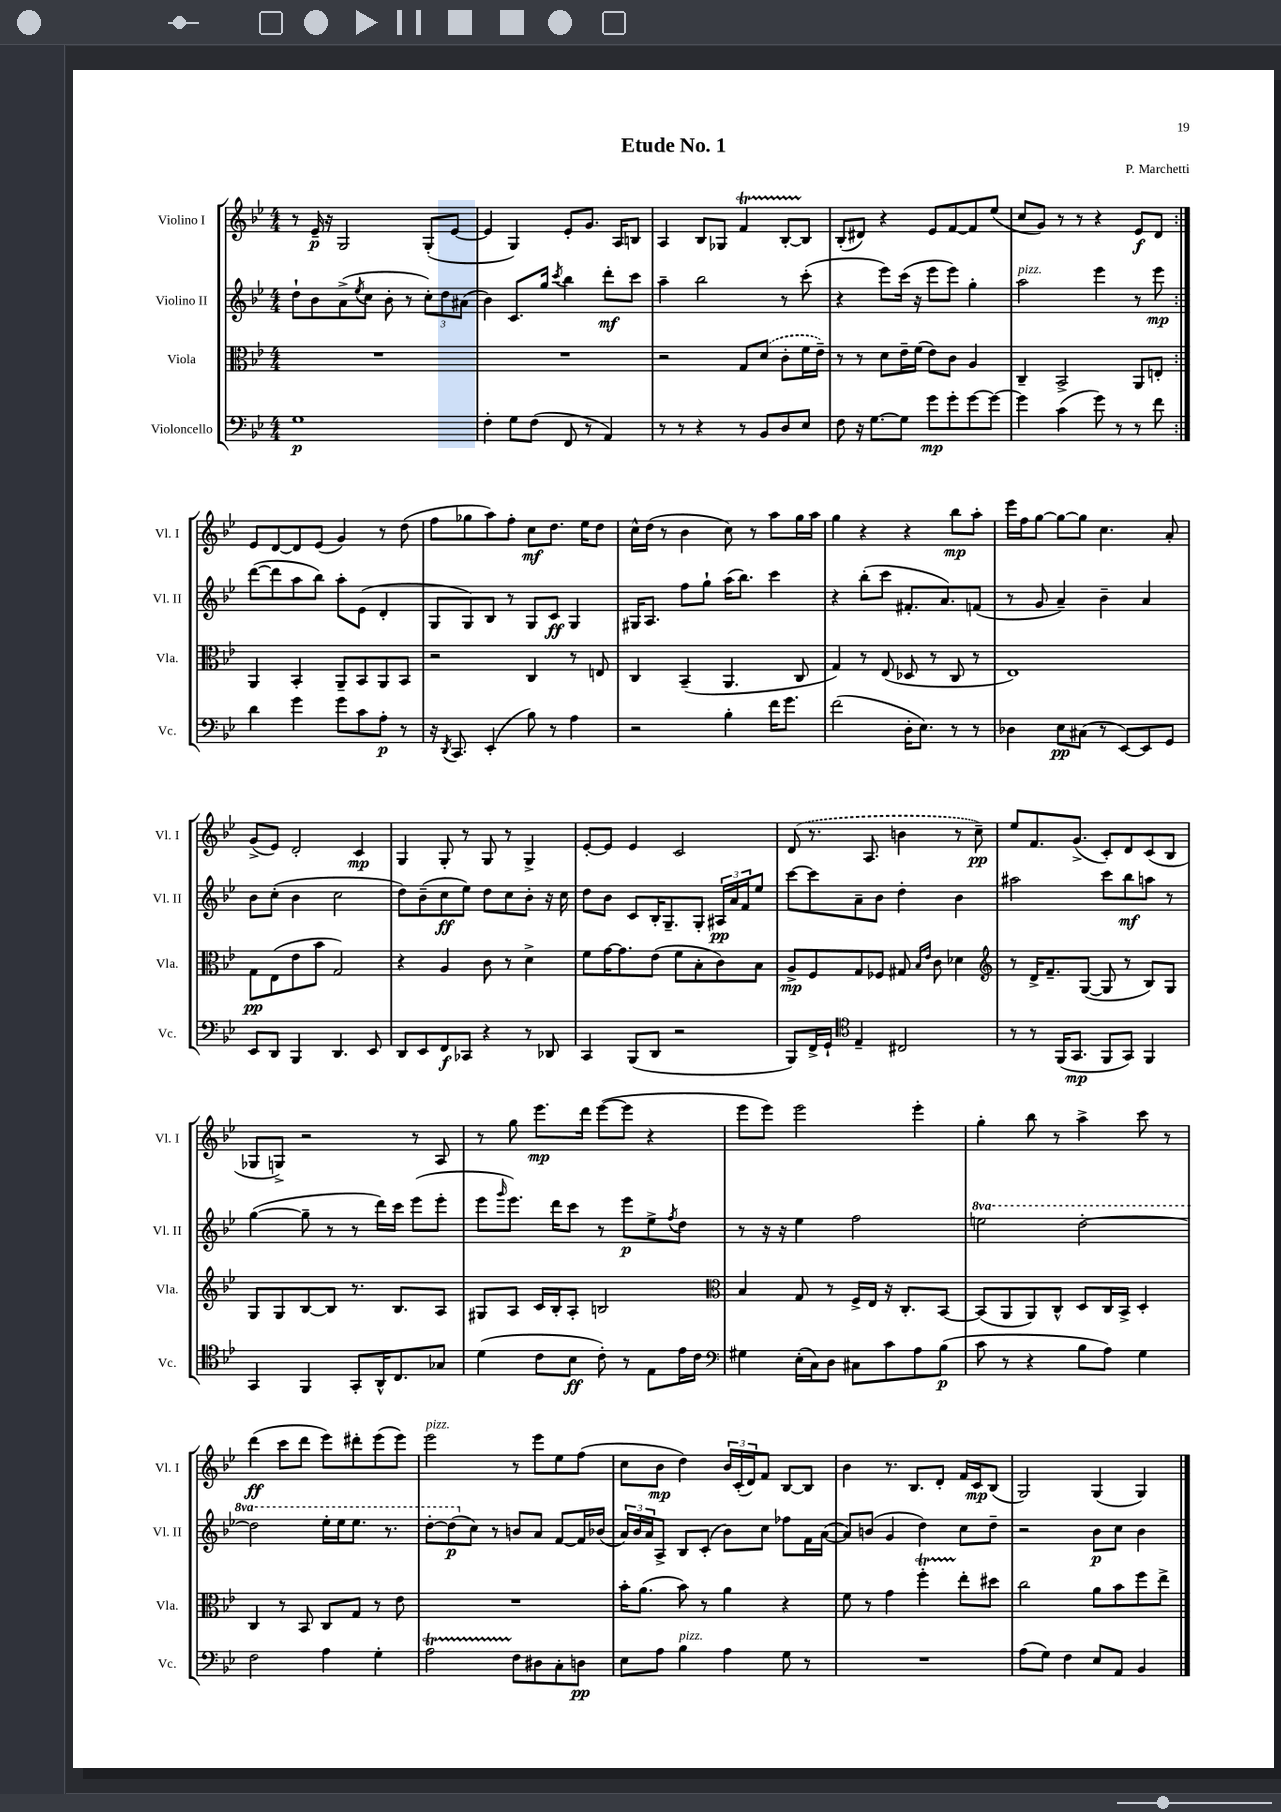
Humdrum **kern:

**kern	**dynam	**kern	**dynam	**kern	**dynam	**kern	**dynam
*part4	*part4	*part3	*part3	*part2	*part2	*part1	*part1
*staff4	*staff4	*staff3	*staff3	*staff2	*staff2	*staff1	*staff1
*I"Violoncello	*	*I"Viola	*	*I"Violino II	*	*I"Violino I	*
*I'Vc.	*	*I'Vla.	*	*I'Vl. II	*	*I'Vl. I	*
*clefF4	*	*clefC3	*	*clefG2	*	*clefG2	*
*k[b-e-]	*	*k[b-e-]	*	*k[b-e-]	*	*k[b-e-]	*
*M4/4	*	*M4/4	*	*M4/4	*	*M4/4	*
=1	=1	=1	=1	=1	=1	=1	=1
1G	p	1r	.	8dd`\L	.	8r	.
.	.	.	.	8b-\	.	16e-~/	p
.	.	.	.	.	.	16r	.
.	.	.	.	(8a^\	.	2G/	.
.	.	.	.	8qee-/	.	.	.
.	.	.	.	8cc\J	.	.	.
.	.	.	.	8b-'\	.	.	.
.	.	.	.	8r	.	.	.
.	.	.	.	12cc'\L)	.	(8G'/L	.
.	.	.	.	12dd\	.	.	.
.	.	.	.	.	.	[8e-/J	.
.	.	.	.	(12a#X\J	.	.	.
=2	=2	=2	=2	=2	=2	=2	=2
4F'\	.	1r	.	4b-\)	.	4e-/]	.
8G\L	.	.	.	8.c/L	.	4G/)	.
(8F\J	.	.	.	.	.	.	.
.	.	.	.	16gg/Jk	.	.	.
.	.	.	.	8qccc/	.	.	.
8FF/	.	.	.	4bb-\	.	8e-'/L	.
8r	.	.	.	.	.	8.g/J	.
4AA/)	.	.	.	8ddd'\L	mf	.	.
.	.	.	.	.	.	16A/KL	.
.	.	.	.	8ccc\J	.	8Bn/J	.
=3	=3	=3	=3	=3	=3	=3	=3
8r	.	2r	.	4aa~\	.	4A/	.
8r	.	.	.	.	.	.	.
4r	.	.	.	2bb-\	.	8B-/L	.
.	.	.	.	.	.	8G-X/J	.
8r	.	8G/L	.	.	.	4fT/	.
8BB-/L	.	(8d/J	.	.	.	.	.
8D/	.	8c'\L	.	8r	.	[8B-TTT'/L	.
8E-/J	.	16f\L	.	(8ccc'\	.	8B-/J]	.
.	.	16e-~\JJ)	.	.	.	.	.
=4	=4	=4	=4	=4	=4	=4	=4
8F\	.	8r	.	4r	.	(8B-'/L	.
16r	.	8r	.	.	.	8d#X/J)	.
[8.G\L	.	.	.	.	.	.	.
.	.	8d\L	.	8eee-\L)	.	4r	.
8G\J]	.	16e-~\L	.	(16ccc\Jk	.	.	.
.	.	(16f\JJ	.	16r	.	.	.
8g\L	mp	8e-\L)	.	8eee-\L	.	8e-/L	.
8g'\	.	8c\J	.	8eee-\J)	.	[8f/	.
[8g\	.	4A/	.	4gg'\	.	8f/]	.
8g\J_	.	.	.	.	.	(8ee-/J	.
=5	=5	=5	=5	=5	=5	=5	=5
!	!	!	!	!LO:TX:a:i:t=pizz.	!	!	!
4g\]	.	4C~/	.	2aa\	.	8cc/L	.
.	.	.	.	.	.	8g/J)	.
(4c\	.	2BB-^/	.	.	.	8r	.
.	.	.	.	.	.	8r	.
8g\)	.	.	.	4eee-\	.	4r	.
8r	.	.	.	.	.	.	.
8r	.	8AA/L	.	8r	.	8e-/L	f
8f\	.	8En'/J	.	8eee-\	mp	8d/J	.
!!LO:LB:g=z
=6:|!	=6:|!	=6:|!	=6:|!	=6:|!	=6:|!	=6:|!	=6:|!
4d\	.	4AA/	.	([8ddd\L	.	8e-/L	.
.	.	.	.	8ddd\]	.	[8d/	.
4g\	.	4BB-'/	.	8aa\	.	8d/]	.
.	.	.	.	8bb-\J)	.	(8e-/J	.
8g\L	.	8AA~/L	.	8aa'\L	.	4g/)	.
8c\	.	8BB-/	.	(8e-\J	.	.	.
8A'\J	p	8AA/	.	4d'/	.	8r	.
8r	.	8BB-/J	.	.	.	(8dd\	.
=7	=7	=7	=7	=7	=7	=7	=7
16r	.	2r	.	8G/L	.	8ff\L	.
8qDD/	.	.	.	.	.	.	.
8.CC/	.	.	.	.	.	.	.
.	.	.	.	8G/)	.	8gg-X\	.
(4EE-'/	.	.	.	8B-/J	.	8aa\)	.
.	.	.	.	8r	.	8ff'\J	.
8B-\)	.	4C/	.	8G/L	.	8cc\L	mf
8r	.	.	.	8c/J	ff	8.dd\J	.
4A\	.	8r	.	4G/	.	.	.
.	.	.	.	.	.	16ee-\KL	.
.	.	8En/	.	.	.	8dd\J	.
=8	=8	=8	=8	=8	=8	=8	=8
2r	.	4C/	.	16G#X/KL	.	16cc^^\LL	.
.	.	.	.	8.A/J	.	(16dd\JJ	.
.	.	.	.	.	.	8r	.
.	.	(4BB-~/	.	8ff\L	.	4b-\	.
.	.	.	.	8gg`\J	.	.	.
4B-'\	.	4.AA/	.	(16aa\KL	.	8cc\)	.
.	.	.	.	8.bb-\J)	.	.	.
.	.	.	.	.	.	8r	.
16f\KL	.	.	.	4ccc\	.	8aa\L	.
8.g\J	.	.	.	.	.	.	.
.	.	8C/	.	.	.	16gg\L	.
.	.	.	.	.	.	16aa\JJ	.
=9	=9	=9	=9	=9	=9	=9	=9
(2f\	.	4G/)	.	4r	.	4gg\	.
.	.	8r	.	(8bb-'\L	.	4r	.
.	.	(8E-/	.	8ccc\J	.	.	.
16D'\KL	.	8D-X/	.	8.f#X'/L	.	4r	.
8.E-\J)	.	.	.	.	.	.	.
.	.	8r	.	.	.	.	.
.	.	.	.	8.a/)	.	.	.
8r	.	8C/	.	.	.	8bb-\L	mp
8r	.	8r	.	(8fn/J	.	8aa'\J	.
=10	=10	=10	=10	=10	=10	=10	=10
4D-X\	.	1E-)	.	8r	.	16eee-\LL	.
.	.	.	.	.	.	16ff\J	.
.	.	.	.	8g/	.	[8gg\J	.
8E-\L	pp	.	.	4a~/)	.	8gg\L_	.
(8C#X\J	.	.	.	.	.	8gg\J]	.
8r	.	.	.	4b-~\	.	4.cc\	.
[8EE-/L)	.	.	.	.	.	.	.
8EE-/]	.	.	.	4a/	.	.	.
8GG/J	.	.	.	.	.	8a'/	.
!!LO:LB:g=z
=11	=11	=11	=11	=11	=11	=11	=11
8EE-/L	.	8G\L	pp	8b-\L	.	(8g^/L	.
8DD/J	.	(8E-\	.	(8cc'\J	.	8e-/J)	.
4BBB-/	.	8e-\	.	4b-\	.	2d'/	.
.	.	8b-\J	.	.	.	.	.
4.DD/	.	2G/)	.	2cc\	.	.	.
.	.	.	.	.	.	4c/	mp
8EE-/	.	.	.	.	.	.	.
=12	=12	=12	=12	=12	=12	=12	=12
8DD/L	.	4r	.	8dd\L)	.	4G/	.
8EE-/	.	.	.	(8b-~\	.	.	.
8FF/	f	4A/	.	8cc\	ff	8G'/	.
8CC-X/J	.	.	.	8ee-\J)	.	8r	.
4r	.	8c\	.	8dd\L	.	8G/	.
.	.	8r	.	8cc\	.	8r	.
8r	.	4d^\	.	8b-'\J	.	4G^/	.
8DD-X/	.	.	.	16r	.	.	.
.	.	.	.	16cc\	.	.	.
=13	=13	=13	=13	=13	=13	=13	=13
4CC/	.	8f\L	.	8dd\L	.	[8e-'/L	.
.	.	[16g\K	.	8b-\J	.	8e-/J]	.
.	.	8.g\]	.	.	.	.	.
(8BBB-/L	.	.	.	8c/L	.	4e-/	.
8DD/J	.	(8e-\J	.	16B-'/K	.	.	.
.	.	.	.	8.G~/	.	.	.
2r	.	8f\L	.	.	.	2c/	.
.	.	8B-'\	.	8G'/J	.	.	.
.	.	8c\)	.	24A#X/LL	pp	.	.
.	.	.	.	24a/	.	.	.
.	.	.	.	24f/J	.	.	.
.	.	8B-\J	.	8ee-/J	.	.	.
=14	=14	=14	=14	=14	=14	=14	=14
8BBB-/L)	.	8A^/L	mp	[8ccc\L	.	(8d/	.
16FF^/L	.	8F/	.	8ccc\]	.	8.r	.
16GG`/JJ	.	.	.	.	.	.	.
*clefC4	*	*	*	*	*	*	*
4E-~/	.	8G/	.	8a~\	.	.	.
.	.	.	.	.	.	8.A/	.
.	.	8F-X/J	.	8b-\J	.	.	.
2C#X/	.	8G#X/	.	4dd'\	.	4bn\	.
.	.	16qqB-/LL	.	.	.	.	.
.	.	16qqe-/JJ	.	.	.	.	.
.	.	8c\	.	.	.	.	.
.	.	4d-X\	.	4b-\	.	8r	.
.	.	.	.	.	.	8cc~\)	pp
=15	=15	=15	=15	=15	=15	=15	=15
*	*	*clefG2	*	*	*	*	*
8r	.	8r	.	2aa#X\	.	8ee-/L	.
8r	.	16d^/KL	.	.	.	8.f/	.
.	.	8.f~/	.	.	.	.	.
(16FF/KL	.	.	.	.	.	.	.
8.GG/J	mp	.	.	.	.	(8.g^/J	.
.	.	([8G/J	.	.	.	.	.
8FF/L	.	8G/]	.	8ccc\L	.	8c'/L)	.
8GG/J)	.	8r	.	8bb-\	mf	8d/	.
4FF/	.	8B-/L)	.	8aan\J	.	(8c/	.
.	.	8G/J	.	8r	.	8B-/J	.
!!LO:LB:g=z
=16	=16	=16	=16	=16	=16	=16	=16
4GG/	.	8G/L	.	([4gg\	.	8G-X/L	.
.	.	8G/	.	.	.	8Gn^/J)	.
4FF/	.	[8B-/	.	8gg~\]	.	2r	.
.	.	8B-/J]	.	8r	.	.	.
8GG'/L	.	8.r	.	8r	.	.	.
16AA^^/K	.	.	.	16ddd\LL)	.	.	.
8.C/	.	8.B-/L	.	16ccc\JJ	.	.	.
.	.	.	.	(8eee-\L	.	8r	.
8G-X/J	.	8A/J	.	8eee-'\J	.	8A/	.
=17	=17	=17	=17	=17	=17	=17	=17
(4d\	.	8G#X/L	.	8eee-\L	.	8r	.
.	.	.	.	16qqggg/	.	.	.
.	.	8A/J	.	8.eee-\J)	.	8gg\	.
8c\L	.	16c/LL	.	.	.	8.eee-\L	mp
.	.	16B-'/J	.	16ddd\KL	.	.	.
8B-\J	ff	8A'/J	.	8ccc\J	.	.	.
.	.	.	.	.	.	16ddd\Jk	.
8c'\)	.	2Bn/	.	8r	.	([8eee-\L	.
8r	.	.	.	8eee-\L	p	8eee-\J]	.
8E-\L	.	.	.	8ee-^\	.	4r	.
.	.	.	.	8qff/	.	.	.
16e-\L	.	.	.	8dd\J	.	.	.
16c\JJ	.	.	.	.	.	.	.
=18	=18	=18	=18	=18	=18	=18	=18
*clefF4	*	*clefC3	*	*	*	*	*
4G#X\	.	4B-/	.	8r	.	8eee-\L	.
.	.	.	.	16r	.	8eee-\J)	.
.	.	.	.	16r	.	.	.
(16E-'\LL	.	8G/	.	4ee-\	.	2eee-\	.
16C\J)	.	.	.	.	.	.	.
8D\J	.	8r	.	.	.	.	.
8C#X\L	.	16F^/LL	.	2ff\	.	.	.
.	.	16E-/JJ	.	.	.	.	.
8c\	.	16r	.	.	.	.	.
.	.	8.C'/L	.	.	.	.	.
8A\	.	.	.	.	.	4eee-'\	.
(8B-\J	p	[8BB-/J	.	.	.	.	.
=19	=19	=19	=19	=19	=19	=19	=19
*	*	*	*	*8va	*	*	*
8c\	.	(8BB-/L]	.	2eeen\	.	4gg'\	.
8r	.	8AA/	.	.	.	.	.
4r	.	8AA/)	.	.	.	8bb-\	.
.	.	8C^^/J	.	.	.	8r	.
8B-\L	.	8D/L	.	[2ddd'\	.	4aa^\	.
8A\J)	.	16C/L	.	.	.	.	.
.	.	16BB-^/JJ	.	.	.	.	.
4G\	.	4D'/	.	.	.	8ccc\	.
.	.	.	.	.	.	8r	.
!!LO:LB:g=z
=20	=20	=20	=20	=20	=20	=20	=20
2F\	.	4C/	.	2ddd\]	.	(4ddd\	ff
.	.	8r	.	.	.	8ccc\L	.
.	.	8BB-/	.	.	.	8ddd\J	.
4A\	.	8C/L	.	16eee-'\LL	.	8eee-\L)	.
.	.	.	.	16eee-\J	.	.	.
.	.	8G/J	.	8.eee-\J	.	8ddd#X'\	.
4G'\	.	8r	.	.	.	(8eee-\	.
.	.	.	.	8.r	.	.	.
.	.	8e-\	.	.	.	8eee-\J)	.
=21	=21	=21	=21	=21	=21	=21	=21
!	!	!	!	!	!	!LO:TX:a:i:t=pizz.	!
2At\	.	1r	.	[8ddd'\L	.	2eee-\	.
.	.	.	.	(8ddd\]	p	.	.
*	*	*	*	*X8va	*	*	*
.	.	.	.	8cc\J)	.	.	.
.	.	.	.	8r	.	.	.
8F\L	.	.	.	8bn/L	.	8r	.
8D#X\	.	.	.	8a/J	.	8eee-\L	.
8C'\	.	.	.	[8f/L	.	8ee-\	.
8Dn\J	pp	.	.	16f/L]	.	(8ff\J	.
.	.	.	.	(16b-X/JJ	.	.	.
=22	=22	=22	=22	=22	=22	=22	=22
8E-\L	.	16b-'\KL	.	24a/LL)	.	8cc\L	.
.	.	.	.	24b-/	.	.	.
.	.	(8.a\J	.	.	.	.	.
.	.	.	.	24a/J	.	.	.
8A\J	.	.	.	8A^/J	.	8b-\J	mp
!LO:TX:a:i:t=pizz.	!	!	!	!	!	!	!
4B-\	.	8b-\)	.	8B-/L	.	4dd\)	.
.	.	8r	.	(8c'/J	.	.	.
4A\	.	4a\	.	8b-\L)	.	24b-/LL	.
.	.	.	.	.	.	(24c'/	.
.	.	.	.	.	.	24d/J)	.
.	.	.	.	8cc\J	.	8f/J	.
8G\	.	4r	.	8ff-X\L	.	[8B-/L	.
8r	.	.	.	16f\L	.	8B-/J]	.
.	.	.	.	([16a\JJ	.	.	.
=23	=23	=23	=23	=23	=23	=23	=23
1r	.	8f\	.	8a/L])	.	4b-\	.
.	.	8r	.	(8bn/J	.	.	.
.	.	4g\	.	4g/	.	8.r	.
.	.	.	.	.	.	8.B-/L	.
.	.	4ffT'\	.	4dd\)	.	.	.
.	.	.	.	.	.	8d'/J	.
.	.	8ee-'\L	.	8cc\L	.	16f/LL	.
.	.	.	.	.	.	16c/J	mp
.	.	8dd#X\J	.	8dd~\J	.	(8B-/J	.
=24	=24	=24	=24	=24	=24	=24	=24
(8A\L	.	2cc\	.	2r	.	2G/)	.
8G\J)	.	.	.	.	.	.	.
4F\	.	.	.	.	.	.	.
8E-/L	.	8a\L	.	8b-\L	p	(4G/	.
8AA/J	.	8b-\	.	8cc\J	.	.	.
4BB-/	.	8ff\	.	4b-\	.	4G/)	.
.	.	8ee-^\J	.	.	.	.	.
==	==	==	==	==	==	==	==
*-	*-	*-	*-	*-	*-	*-	*-
